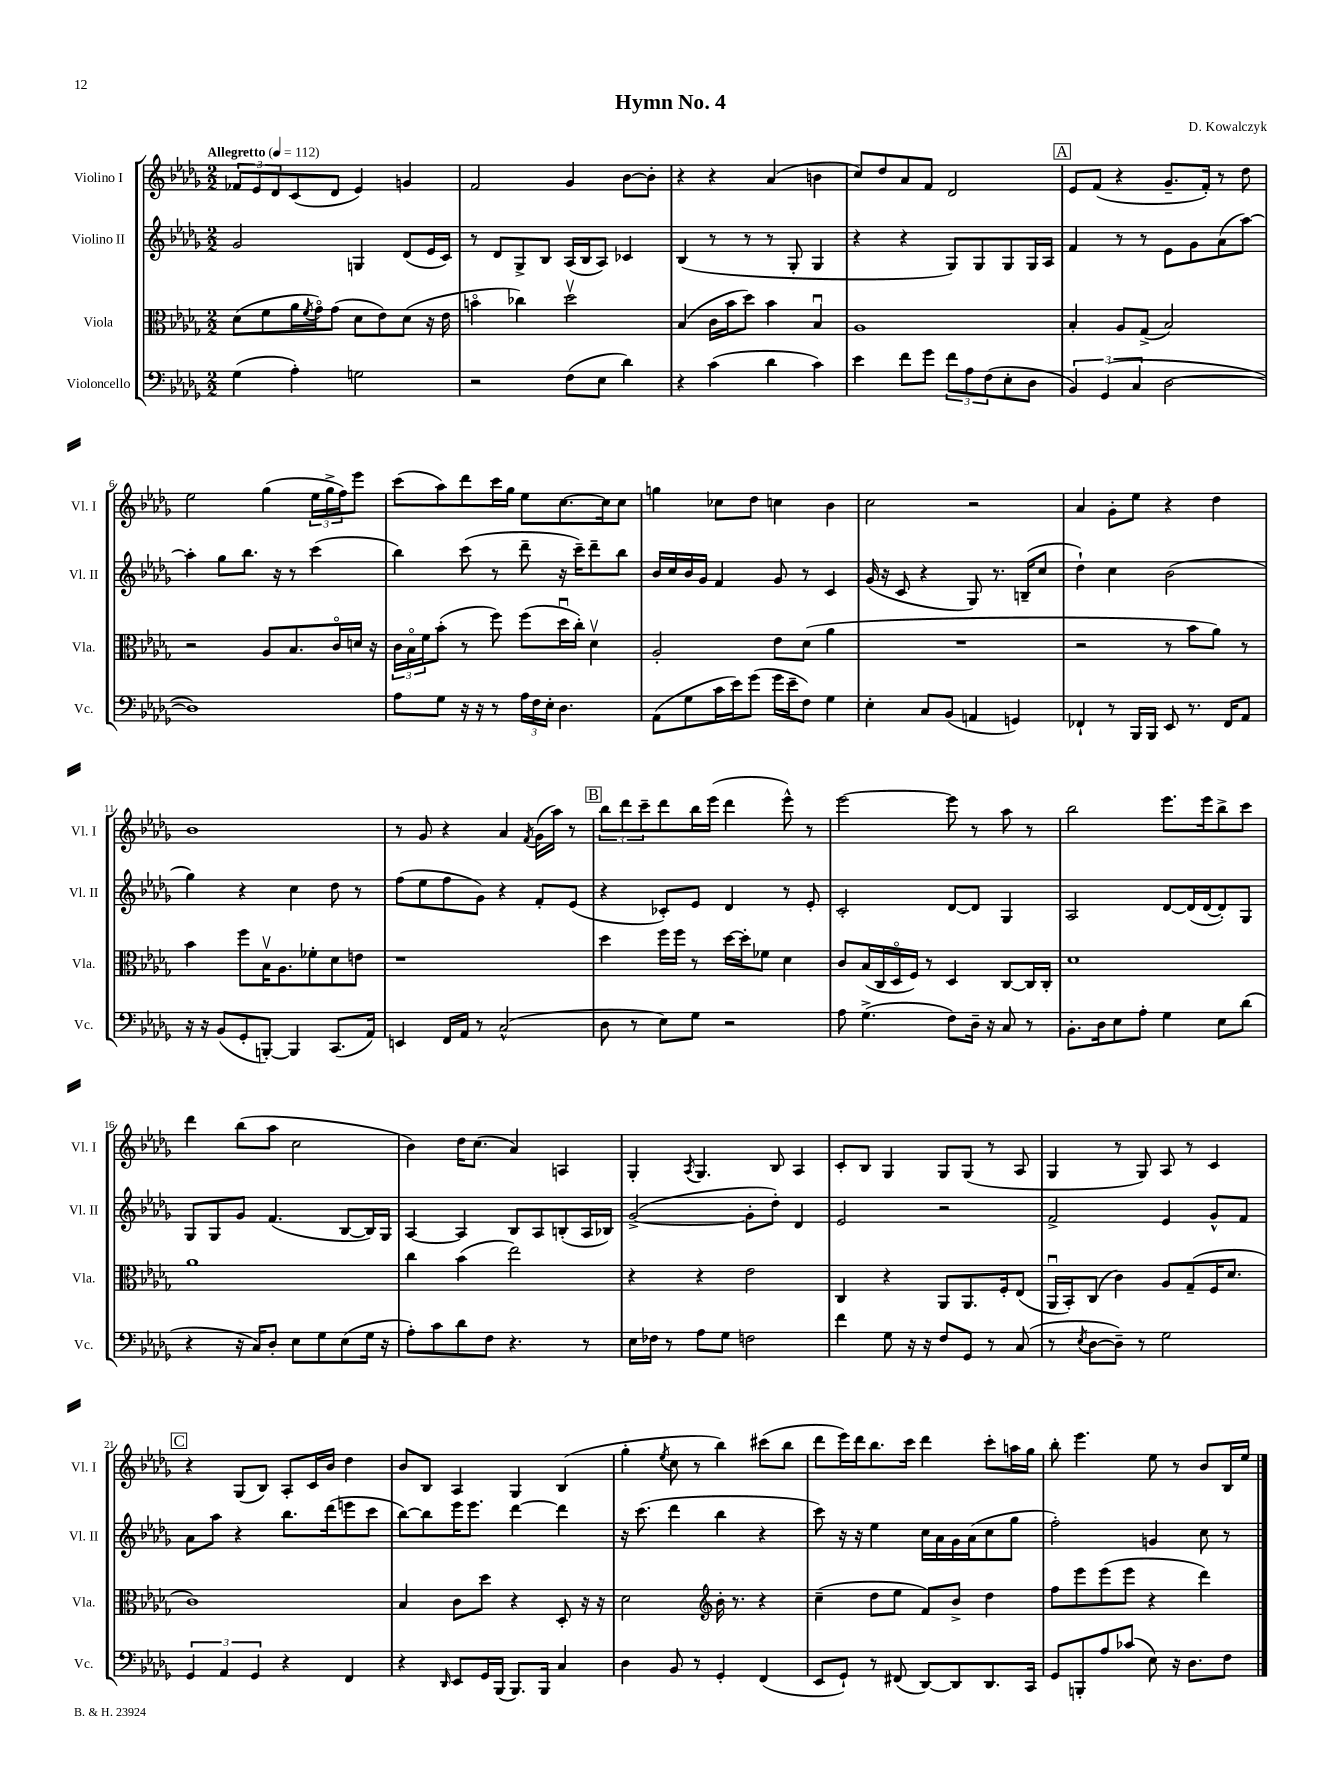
\header { title = "Hymn No. 4" composer = "D. Kowalczyk" }
<<
\new StaffGroup <<
\new Staff = "s0" \with { instrumentName = "Violino I" shortInstrumentName = "Vl. I" } {
    \clef treble \key des \major \numericTimeSignature \time 2/2 \tempo "Allegretto" 4 = 112
    \tuplet 3/2 { fes'8 ees'8 des'8 } c'8( des'8 ees'4) g'4 |
    f'2 ges'4 bes'8~ bes'8-. |
    r4 r4 aes'4( b'4 |
    c''8) des''8 aes'8 f'8 des'2 |
    \mark \markup { \box "A" } ees'8 f'8( r4 ges'8.-- f'16-.) r8 des''8 |
    ees''2 ges''4( \tuplet 3/2 { ees''16 ges''16-> f''16) } ees'''8 |
    c'''8( aes''8) des'''8 c'''16 ges''16 ees''8 c''8.~ c''16 c''8 |
    g''4 ces''8 des''8 c''4 bes'4 |
    c''2 r2 |
    aes'4 ges'8-. ees''8 r4 des''4 |
    bes'1 |
    r8 ges'8 r4 aes'4 \acciaccatura { f'8 } ges'16( aes''16) r8 |
    \mark \markup { \box "B" } \tuplet 3/2 { bes''8 des'''8 c'''8-- } des'''8 bes''16 ees'''16( des'''4 ees'''8-^) r8 |
    ees'''2~ ees'''8 r8 aes''8 r8 |
    bes''2 ees'''8. ees'''16 bes''8-> c'''8 |
    des'''4 bes''8( aes''8 c''2 |
    bes'4) des''16 c''8.( aes'4) a4 |
    ges4-. \acciaccatura { aes8 } ges4. bes8 aes4 |
    c'8-. bes8 ges4 ges8 ges8( r8 aes8 |
    ges4 r8 ges8) aes8 r8 c'4 |
    \mark \markup { \box "C" } r4 ges8( bes8) aes8-. c'16 bes'16 des''4 |
    bes'8 bes8 aes4 ges4 bes4( |
    ges''4-. \acciaccatura { ees''8 } c''8 r8 bes''4) cis'''8( bes''8 |
    des'''8 ees'''16) des'''16 bes''8. c'''16 des'''4 c'''8-. a''16 ges''16 |
    bes''8-. ees'''4. ees''8 r8 bes'8 bes16 ees''16 \bar "|." |
}
\new Staff = "s1" \with { instrumentName = "Violino II" shortInstrumentName = "Vl. II" } {
    \clef treble \key des \major \numericTimeSignature \time 2/2
    ges'2 g4 des'8( ees'16 c'16) |
    r8 des'8 ges8-> bes8 aes16( bes16 aes8) ces'4 |
    bes4( r8 r8 r8 ges8-. ges4 |
    r4 r4 ges8) ges8 ges8 ges16 aes16 |
    \mark \markup { \box "A" } f'4 r8 r8 ees'8 ges'8 aes'8( aes''8~) |
    aes''4-. ges''8 bes''8. r16 r8 c'''4( |
    bes''4) c'''8( r8 des'''8-- r16 c'''16--) des'''8-- bes''8 |
    bes'16 c''16 bes'16 ges'16 f'4 ges'8 r8 c'4 |
    ges'16( r16 c'8 r4 ges8) r8. b16--( c''8 |
    des''4-!) c''4 bes'2( |
    ges''4) r4 c''4 des''8 r8 |
    f''8( ees''8 f''8 ges'8) r4 f'8-. ees'8( |
    \mark \markup { \box "B" } r4 ces'8-.) ees'8 des'4 r8 ees'8-. |
    c'2-. des'8~ des'8 ges4 |
    aes2 des'8~ des'16( des'16~ des'8-.) ges8 |
    ges8 ges8 ges'8 f'4.( bes8~ bes16) ges16 |
    aes4~ aes4 bes8 aes8 b8-.( aes16 bes16) |
    ges'2~->( ges'8-. des''8-.) des'4 |
    ees'2 r2 |
    f'2-> ees'4 ges'8-^ f'8 |
    \mark \markup { \box "C" } aes'8 aes''8 r4 bes''8. des'''16( e'''8 c'''8 |
    bes''8~) bes''8 ees'''16 ees'''8. des'''4~ des'''4 |
    r16 c'''8.( des'''4 bes''4 r4 |
    c'''8) r16 r16 ees''4 c''16 aes'16 ges'16 aes'16( c''8 ges''8 |
    f''2-.) g'4 c''8 r8 \bar "|." |
}
\new Staff = "s2" \with { instrumentName = "Viola" shortInstrumentName = "Vla." } {
    \clef alto \key des \major \numericTimeSignature \time 2/2
    des'8( f'8 aes'16 \acciaccatura { f'8 } ges'16\flageolet) ges'8( des'8 ees'8) des'8( r16 ees'16 |
    b'4\flageolet ces''4) des''2\upbow |
    bes4( c'16 bes'16 des''8) bes'4 bes4\downbow |
    aes1 |
    \mark \markup { \box "A" } bes4-. aes8 ges8->( bes2) |
    r2 aes8 bes8. c'16\flageolet d'16 r16 |
    \tuplet 3/2 { c'16 bes16\flageolet f'16 } bes'8-.( r8 f''8) f''8( des''16\downbow c''16-.) des'4\upbow |
    aes2-. ees'8 des'8( aes'4 |
    R1 |
    r2 r8 bes'8 aes'8) r8 |
    bes'4 f''8 bes16\upbow aes8. fes'8-. des'8 e'8 |
    r1 |
    \mark \markup { \box "B" } des''4 f''16 f''16 r8 des''16~ des''16-. fes'8 des'4 |
    c'8 bes16( c16 des16\flageolet f16) r8 des4 c8~ c16 c16-. |
    des'1 |
    aes'1 |
    c''4 bes'4( ees''2) |
    r4 r4 ees'2 |
    c4 r4 aes,8 aes,8. f16-. ees8( |
    aes,16\downbow bes,16-.) c8( c'4) aes8 ges8--( f16 des'8. |
    \mark \markup { \box "C" } c'1) |
    bes4 c'8 des''8 r4 des8-. r16 r16 |
    des'2 \clef treble bes'16-. r8. r4 |
    c''4--( des''8 ees''8 f'8) bes'8-> des''4 |
    f''8 ees'''8 ees'''8( ees'''8 r4 des'''4) \bar "|." |
}
\new Staff = "s3" \with { instrumentName = "Violoncello" shortInstrumentName = "Vc." } {
    \clef bass \key des \major \numericTimeSignature \time 2/2
    ges4( aes4-.) g2 |
    r2 f8( ees8 des'4) |
    r4 c'4( des'4 c'4) |
    ees'4 f'8 ges'8 \tuplet 3/2 { f'8 aes8 f8( } ees8-. des8 |
    \mark \markup { \box "A" } \tuplet 3/2 { bes,4) ges,4( c4 } des2~ |
    des1) |
    aes8 ges8 r16 r16 r8 \tuplet 3/2 { aes16 f16 ees16-. } des4. |
    aes,8( ges8 c'16 ees'16) ges'8( ges'16 ees'16-- f8) ges4 |
    ees4-. c8 bes,8( a,4 g,4) |
    fes,4-! r8 bes,,16 bes,,16 ees,8 r8. fes,16 aes,8 |
    r16 r16 bes,8( ges,8-. b,,8~-.) b,,4 c,8.( aes,16) |
    e,4 f,16 aes,16 r8 c2-^( |
    \mark \markup { \box "B" } des8 r8 ees8) ges8 r2 |
    aes8 ges4.->( f8) des16-- r16 c8 r8 |
    bes,8.-. des16 ees8 aes8-. ges4 ees8 des'8( |
    r4 r16 c16) des8-. ees8 ges8 ees8( ges16 r16 |
    aes8-.) c'8 des'8 f8 r4. r8 |
    ees16 fes16 r8 aes8 ges8 f2 |
    f'4 ges8 r16 r16 f8 ges,8 r8 c8( |
    r8 \acciaccatura { ees8 } des8~ des8--) r8 ges2 |
    \mark \markup { \box "C" } \tuplet 3/2 { ges,4 aes,4 ges,4 } r4 f,4 |
    r4 \grace { des,16 } ees,8 ges,16 bes,,16( bes,,8.) bes,,16 c4 |
    des4 bes,8 r8 ges,4-. f,4( |
    ees,8 ges,8-!) r8 fis,8( des,8~) des,8 des,8. c,16 |
    ges,8 b,,8-. aes8 ces'8( ees8) r16 des8. f8 \bar "|." |
}
>>
>>
